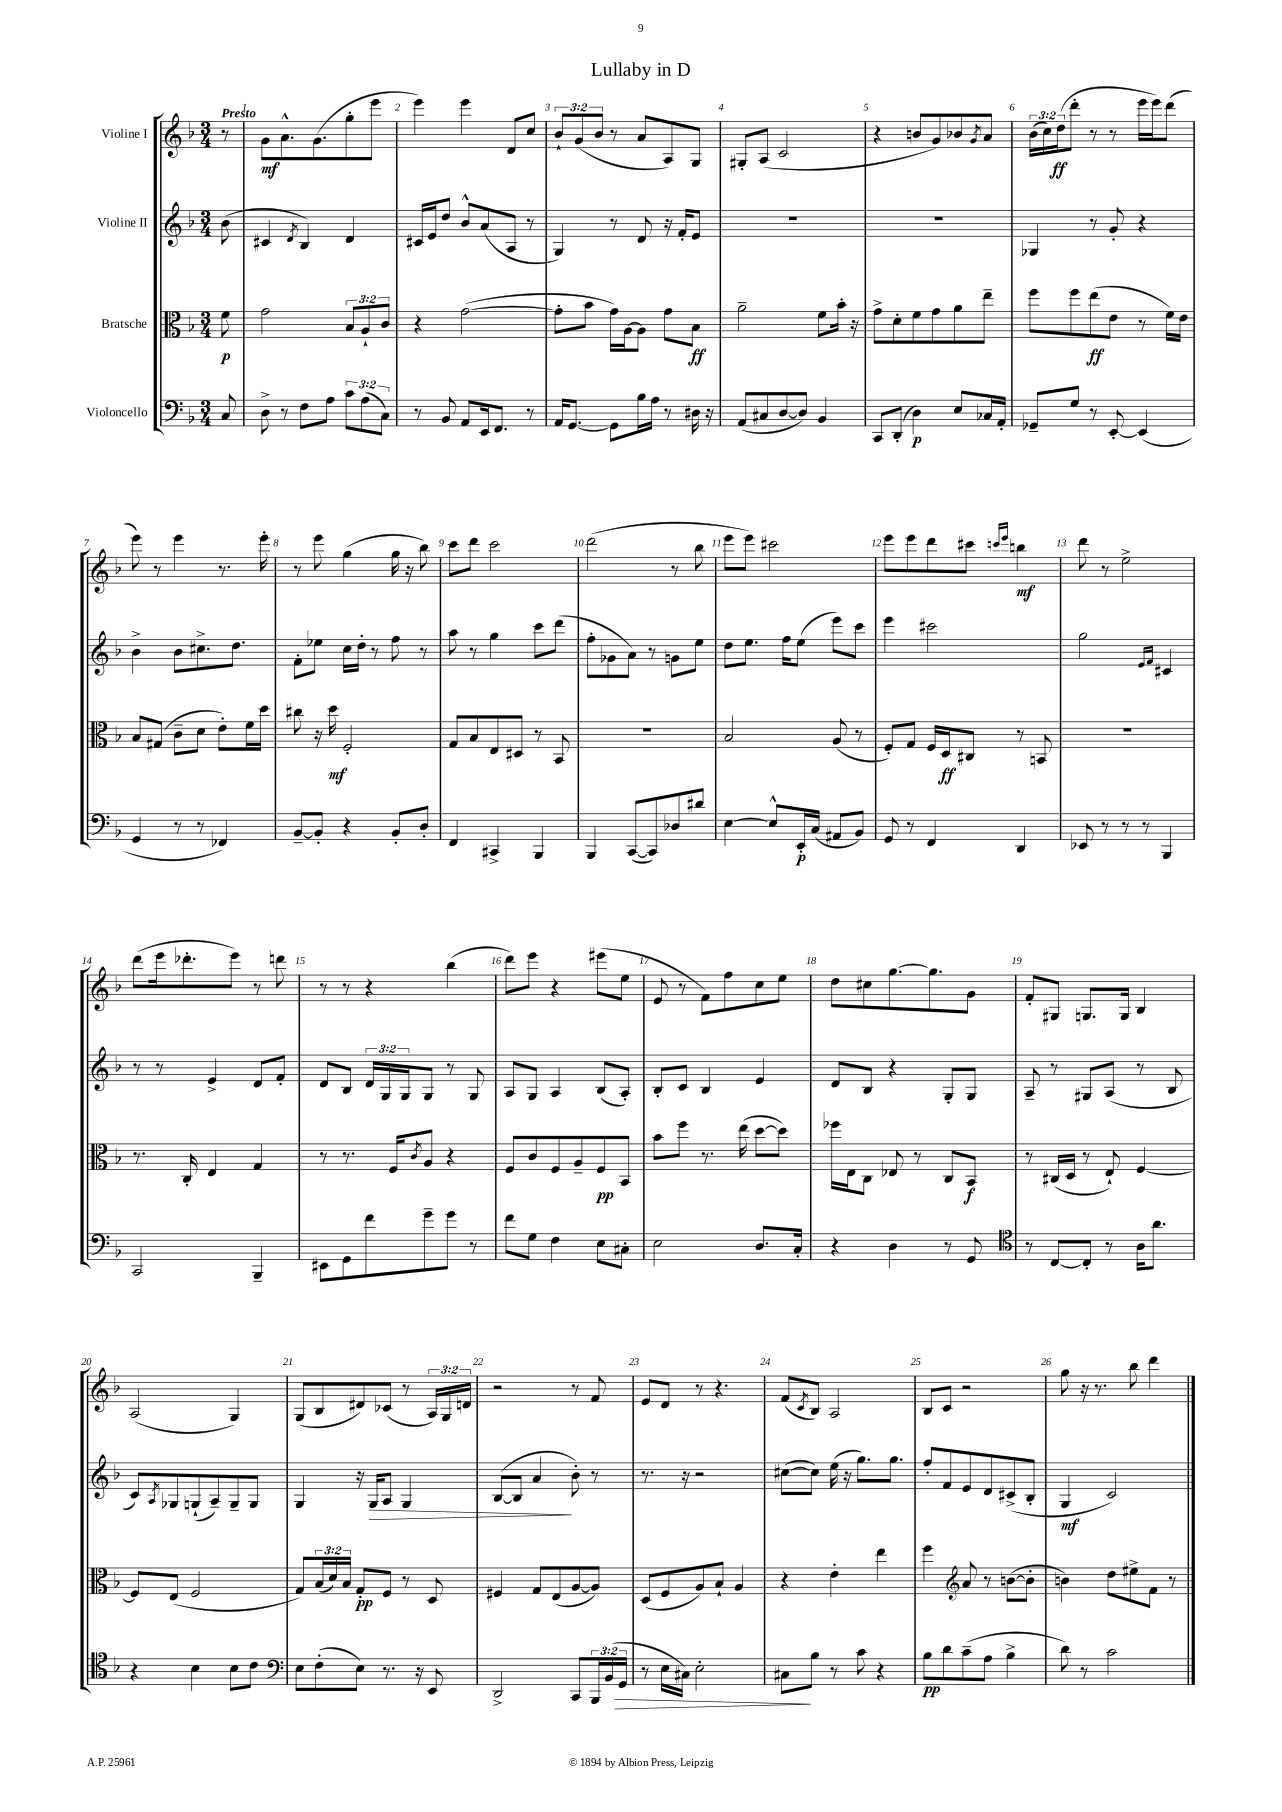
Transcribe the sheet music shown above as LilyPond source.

\header { title = "Lullaby in D" }
<<
\new StaffGroup <<
\new Staff = "s0" \with { instrumentName = "Violine I" } {
    \clef treble \key f \major \numericTimeSignature \time 3/4 \override Staff.TupletNumber.text = #tuplet-number::calc-fraction-text \partial 8 \tempo "Presto"
    r8 |
    g'8\mf a'8.-^ g'8.( g''8-. e'''8 |
    e'''4) e'''4 d'8 c''8 |
    \tuplet 3/2 { bes'8-! g'8( bes'8 } r8 a'8 a8) g8 |
    gis8-. a8( c'2 |
    r4 b'8 g'8) bes'8 \acciaccatura { g'8 } a'8 |
    \tuplet 3/2 { bes'16( c''16) d''16\ff( } d'''8-. r8 r8 e'''16 e'''16) d'''8( |
    e'''8) r8 e'''4 r8. e'''16-. |
    r8 e'''8 g''4( g''16 r16 bes''8) |
    c'''8 d'''8 c'''2 |
    d'''2( r8 bes''8 |
    e'''8 e'''8) cis'''2 |
    e'''8 e'''8 d'''8 cis'''8 \grace { c'''16 e'''16 } b''4\mf |
    d'''8 r8 e''2-> |
    d'''8( e'''16 des'''8.-. e'''8) r8 d'''8 |
    r8 r8 r4 bes''4( |
    d'''8) e'''8 r4 eis'''8( e''8 |
    e'8 r8 f'8) f''8 c''8 e''8 |
    d''8 cis''8 g''8.~ g''8. g'8 |
    f'8-. gis8 g8. g16 bes4 |
    a2( g4) |
    g8( bes8 dis'8) ces'8( r8 \tuplet 3/2 { a16) g16 d'16 } |
    r2 r8 f'8 |
    e'8 d'8 r8 r4. |
    f'8( \acciaccatura { c'8 } bes8) a2 |
    bes8 c'8 r2 |
    g''8 r16 r8. bes''8 d'''4 \bar "|." |
}
\new Staff = "s1" \with { instrumentName = "Violine II" } {
    \clef treble \key f \major \numericTimeSignature \time 3/4 \override Staff.TupletNumber.text = #tuplet-number::calc-fraction-text \partial 8
    bes'8( |
    cis'4 \acciaccatura { d'8 } bes4) d'4 |
    cis'16 e'16 d''8 bes'8-^ a'8( a8 r8 |
    g4) r8 d'8 r16 f'16-. e'8 |
    R2. |
    R2. |
    ges4 r8 g'8-. r4 |
    bes'4-> bes'8 cis''8.-> d''8. |
    f'8-. ees''8 c''16 d''16-. r8 f''8 r8 |
    a''8 r8 g''4 c'''8 d'''8( |
    f''8-. ges'8 a'8) r8 g'8 e''8 |
    d''8 e''8. f''16 e''8( e'''8) c'''8 |
    e'''4 cis'''2 |
    g''2 \grace { e'16 f'16 } cis'4 |
    r8 r8 e'4-> d'8 f'8-. |
    d'8 bes8 \tuplet 3/2 { d'16 g16 g16 } g8 r8 g8 |
    a8 g8 a4 bes8( a8-.) |
    bes8-. c'8 bes4 e'4 |
    d'8 bes8 r4 g8-. g8 |
    a8-- r8 gis8 a8( r8 bes8 |
    c'8) \acciaccatura { a8 } ges8 g8-!( a8--) g8-- g8 |
    g4 r16 g16\> a8 g4 |
    bes8~( bes8 a'4\! bes'8-.) r8 |
    r8. r16 r2 |
    cis''8~( cis''8) e''16( r16 g''8.) g''8. |
    f''8-. f'8 e'8 d'8 cis'8->( bes8-. |
    g4\mf c'2) \bar "|." |
}
\new Staff = "s2" \with { instrumentName = "Bratsche" } {
    \clef alto \key f \major \numericTimeSignature \time 3/4 \override Staff.TupletNumber.text = #tuplet-number::calc-fraction-text \partial 8
    f'8\p |
    g'2 \tuplet 3/2 { bes8 a8-! c'8 } |
    r4 g'2~( |
    g'8-. bes'8 g'16) a16~ a8 g'8 bes8\ff |
    a'2-- f'8 bes'16-. r16 |
    g'8-> d'8-. f'8 g'8 a'8 e''8-- |
    f''8 f''8 e''8\ff( e'8 r8 f'16) e'16 |
    bes8 gis8( c'8-- d'8 e'8-.) f'16 d''16 |
    cis''8 r16 d''16\mf f2-. |
    g8 bes8 e8 dis8 r8 bes,8 |
    R2. |
    bes2 a8( r8 |
    f8-.) g8 f16 d16\ff cis8 r8 b,8 |
    R2. |
    r8. c16-. e4 g4 |
    r8 r8. f16 \acciaccatura { c'8 } a8 r4 |
    f8 c'8 f8 a8-- f8\pp bes,8 |
    bes'8 f''8 r8. e''16( d''8~ d''8) |
    fes''16 e16 c8 ees8 r8 c8 bes,8\f |
    r8 cis16( d16 r8 e8-!) f4~ |
    f8 e8( f2 |
    g8) \tuplet 3/2 { bes16( d'16) bes16 } g8-.\pp f8 r8 d8 |
    fis4 g8 e8( a8~ a8) |
    d8( f8 a8) bes8-! a4 |
    r4 e'4-. e''4 |
    f''4 \clef treble a'8 r8 b'8~( b'8-. |
    b'4) d''8 eis''8-> f'8 r8 \bar "|." |
}
\new Staff = "s3" \with { instrumentName = "Violoncello" } {
    \clef bass \key f \major \numericTimeSignature \time 3/4 \override Staff.TupletNumber.text = #tuplet-number::calc-fraction-text \partial 8
    c8 |
    d8-> r8 f8 a8 \tuplet 3/2 { c'8 a8( c8) } |
    r8 bes,8 a,8 e,16 f,8. r8 |
    a,16 g,8.~ g,8 bes16 a16 r8 dis16 r16 |
    a,8( cis8 d8~ d8) bes,4 |
    c,8 d,8-.( d4\p) e8 ces16 a,16-. |
    ges,8-- g8 r8 e,8~-. e,4( |
    g,4 r8 r8 fes,4) |
    bes,8~-- bes,8-. r4 bes,8-. d8-. |
    f,4 cis,4-> bes,,4 |
    bes,,4 c,8~( c,8) des8 dis'8 |
    e4~ e8-^ e,16-.\p c16( ais,8 bes,8) |
    g,8 r8 f,4 d,4 |
    ees,8 r8 r8 r8 bes,,4 |
    c,2 bes,,4-- |
    eis,8 g,8 f'8 g'8-- g'8 r8 |
    f'8 g8 f4 e8 cis8-. |
    e2 d8. c16-. |
    r4 d4 r8 g,8 |
    \clef tenor r8 c8~ c8-. r8 a16 a'8. |
    r4 bes4 bes8 c'8 |
    \clef bass e8 f8-.( e8) r8. r16 e,8 |
    d,2-> c,8 \tuplet 3/2 { bes,,16 bes,16( g,16\> } |
    r8 e16 cis16) e2-. |
    cis8\! bes8 r8 c'8 r4 |
    bes8\pp d'8 c'8--( a8 bes4-> |
    d'8) r8 c'2 \bar "|." |
}
>>
>>
\layout { \context { \Score \override BarNumber.break-visibility = ##(#f #t #t) barNumberVisibility = #all-bar-numbers-visible } }
